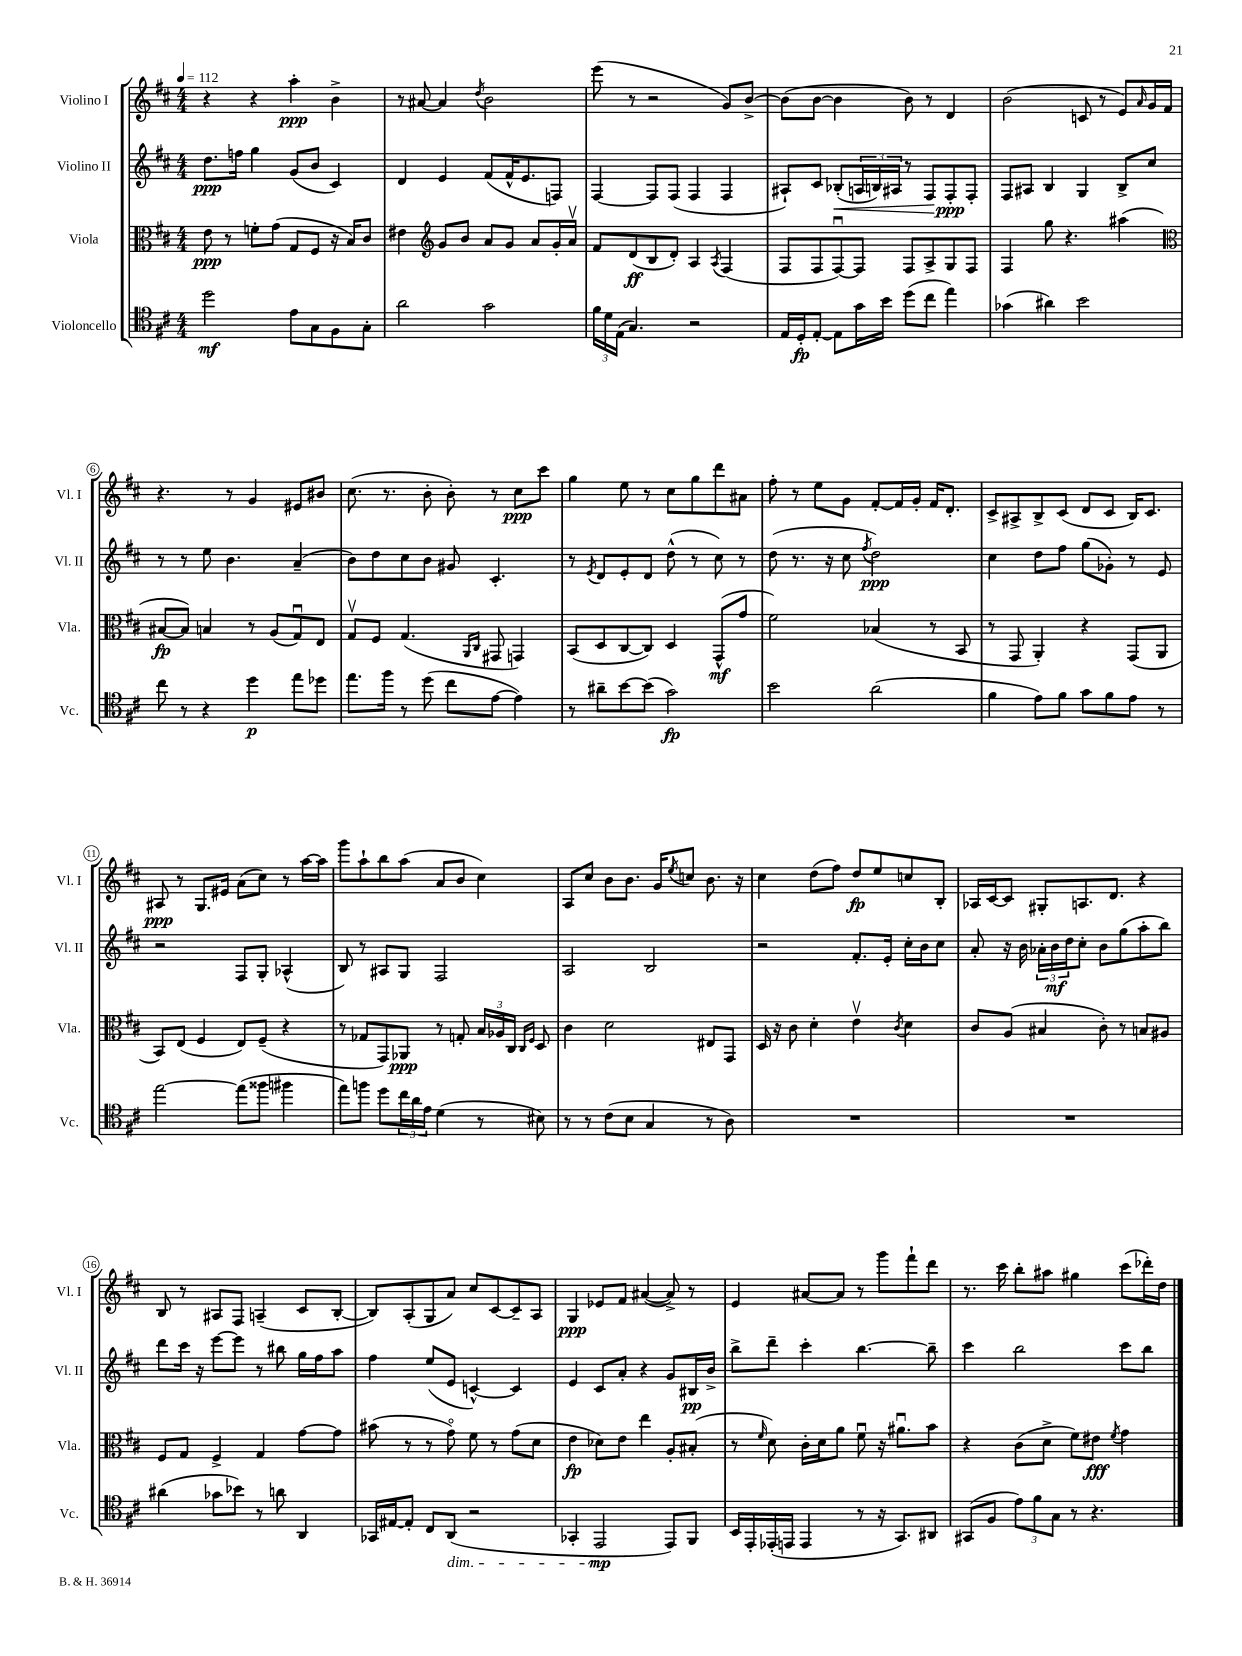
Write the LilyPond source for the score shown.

<<
\new StaffGroup <<
\new Staff = "s0" \with { instrumentName = "Violino I" shortInstrumentName = "Vl. I" } {
    \clef treble \key d \major \numericTimeSignature \time 4/4 \tempo 4 = 112
    r4 r4 a''4-.\ppp b'4-> |
    r8 ais'8~ ais'4 \acciaccatura { d''8 } b'2 |
    e'''8( r8 r2 g'8) b'8~-> |
    b'8( b'8~ b'4 b'8) r8 d'4 |
    b'2( c'8 r8 e'8) \grace { a'16 } g'16 fis'16 |
    r4. r8 g'4 eis'8 bis'8 |
    cis''8.( r8. b'8-. b'8-.) r8 cis''8\ppp cis'''8 |
    g''4 e''8 r8 cis''8 g''8 d'''8 ais'8 |
    fis''8-. r8 e''8 g'8 fis'8~-. fis'16 g'16-. fis'16 d'8.-. |
    cis'8-> ais8-> b8-> cis'8( d'8 cis'8 b16) cis'8. |
    ais8\ppp r8 g8. eis'16 a'8( cis''8) r8 a''16~ a''16 |
    g'''8 a''8-! b''8 a''8( a'8 b'8 cis''4) |
    a8 cis''8 b'8 b'8. g'16 \acciaccatura { e''8 } c''8 b'8. r16 |
    cis''4 d''8( fis''8) d''8\fp e''8 c''8 b8-. |
    aes16 cis'16~ cis'8 gis8-. a8. d'8. r4 |
    b8 r8 ais8 fis8 a4--( cis'8 b8~-. |
    b8) a8-.( g8 a'8) cis''8 cis'8~ cis'8-- a8 |
    g4\ppp ees'8 fis'8 ais'4~( ais'8->) r8 |
    e'4 ais'8~ ais'8 r8 g'''8 fis'''8-! d'''8 |
    r8. cis'''16 b''8-. ais''8 gis''4 cis'''8( des'''16-.) d''16 \bar "|." |
}
\new Staff = "s1" \with { instrumentName = "Violino II" shortInstrumentName = "Vl. II" } {
    \clef treble \key d \major \numericTimeSignature \time 4/4
    d''8.\ppp f''16 g''4 g'8( b'8 cis'4) |
    d'4 e'4 fis'8( fis'16-^ e'8. f8) |
    fis4~ fis8 fis8( fis4 fis4 |
    ais8-!) cis'8 bes8-.\<( \tuplet 3/2 { a16 b16) ais16 } r8 fis8\! fis8-.\ppp fis8-. |
    fis8 ais8 b4 g4 b8-> cis''8 |
    r8 r8 e''8 b'4. a'4--( |
    b'8) d''8 cis''8 b'8 gis'8 cis'4.-. |
    r8 \acciaccatura { e'8 } d'8 e'8-. d'8 d''8-^( r8 cis''8) r8 |
    d''8( r8. r16 cis''8 \acciaccatura { fis''8 } d''2\ppp) |
    cis''4 d''8 fis''8 g''8( ges'8-.) r8 e'8 |
    r2 fis8 g8-. aes4-^( |
    b8) r8 ais8 g8 fis2 |
    a2 b2 |
    r2 fis'8.-. e'16-. cis''16-. b'16 cis''8 |
    a'8-. r16 b'16 \tuplet 3/2 { aes'16-. b'16\mf d''16 } cis''8-. b'8 g''8( a''8-. b''8) |
    d'''8 cis'''16 r16 e'''8~ e'''8 r8 bis''8 g''16 fis''16 a''8 |
    fis''4 e''8( e'8 c'4~-^) c'4 |
    e'4 cis'8 a'8-. r4 g'8 bis16\pp b'16-> |
    b''8-> d'''8-- cis'''4-. b''4.~ b''8-- |
    cis'''4 b''2 cis'''8 b''8 \bar "|." |
}
\new Staff = "s2" \with { instrumentName = "Viola" shortInstrumentName = "Vla." } {
    \clef alto \key d \major \numericTimeSignature \time 4/4
    e'8\ppp r8 f'8-. g'8( g8 fis8 r16 b16) cis'8 |
    eis'4 \clef treble g'8 b'8 a'8 g'8 a'8 g'16-. a'16\upbow |
    fis'8 d'8\ff( b8 d'8-.) a4 \acciaccatura { a8 } fis4( |
    fis8 fis8 fis8~\downbow) fis8 fis8 a8-> g8 fis8 |
    fis4 g''8 r4. ais''4( |
    \clef alto bis8~\fp bis8) b4 r8 a8( g8\downbow) e8 |
    g8\upbow fis8 g4.( \grace { a,16 cis16 } gis,8 g,4) |
    b,8( d8 cis8~ cis8) d4 g,8-^\mf( g'8 |
    fis'2) bes4( r8 b,8 |
    r8 g,8 a,4-.) r4 g,8( a,8 |
    b,8) e8( fis4 e8) fis8--( r4 |
    r8 ges8 g,8) aes,8\ppp r8 g8-. \tuplet 3/2 { b16 aes16 cis16 } \grace { cis16 fis16 } d8 |
    cis'4 d'2 eis8 g,8 |
    d16 r16 cis'8 d'4-. e'4\upbow \acciaccatura { cis'8 } d'4 |
    cis'8 a8( bis4 cis'8-.) r8 b8 ais8 |
    fis8 g8 fis4-> g4 g'8~ g'8 |
    bis'8( r8 r8 g'8\flageolet) fis'8 r8 g'8( d'8 |
    e'4\fp des'8) e'8 e''4 a8-. bis8-.( |
    r8 \grace { fis'16 } d'8) cis'16-. d'16 a'8 fis'8\downbow r16 ais'8.\downbow b'8 |
    r4 cis'8( d'8-> fis'8) eis'8\fff \acciaccatura { fis'8 } g'4 \bar "|." |
}
\new Staff = "s3" \with { instrumentName = "Violoncello" shortInstrumentName = "Vc." } {
    \clef tenor \key d \major \numericTimeSignature \time 4/4
    d''2\mf e'8 g8 fis8 g8-. |
    a'2 g'2 |
    \tuplet 3/2 { fis'16 d'16 e16( } g4.) r2 |
    e16 d16-.\fp e8~-. e8 g'16 b'16 d''8( cis''8 e''4) |
    ges'4( ais'4) b'2 |
    cis''8 r8 r4 d''4\p e''8 des''8 |
    e''8. fis''16 r8 d''8( cis''8 e'8~ e'4) |
    r8 ais'8-- b'8~ b'8( g'2\fp) |
    b'2 a'2( |
    fis'4 e'8) fis'8 g'8 fis'8 e'8 r8 |
    e''2~ e''8( fisis''8 fis''4 |
    e''8) f''8 d''8 \tuplet 3/2 { cis''16 a'16 e'16 } d'4( r8 bis8) |
    r8 r8 cis'8( b8 g4 r8 a8) |
    R1 |
    R1 |
    ais'4( ges'8 bes'8) r8 a'8 a,4 |
    ges,16 eis16~ eis8-. cis8 a,8\dim( r2 |
    ges,4-. e,2\mp\! e,8) fis,8 |
    b,16 e,16-. ees,16-.( e,16 e,4 r8 r16 g,8.) ais,8 |
    gis,8( fis8 \tuplet 3/2 { e'8) fis'8 g8 } r8 r4. \bar "|." |
}
>>
>>
\layout { \context { \Score \override BarNumber.stencil = #(make-stencil-circler 0.1 0.3 ly:text-interface::print) } }
